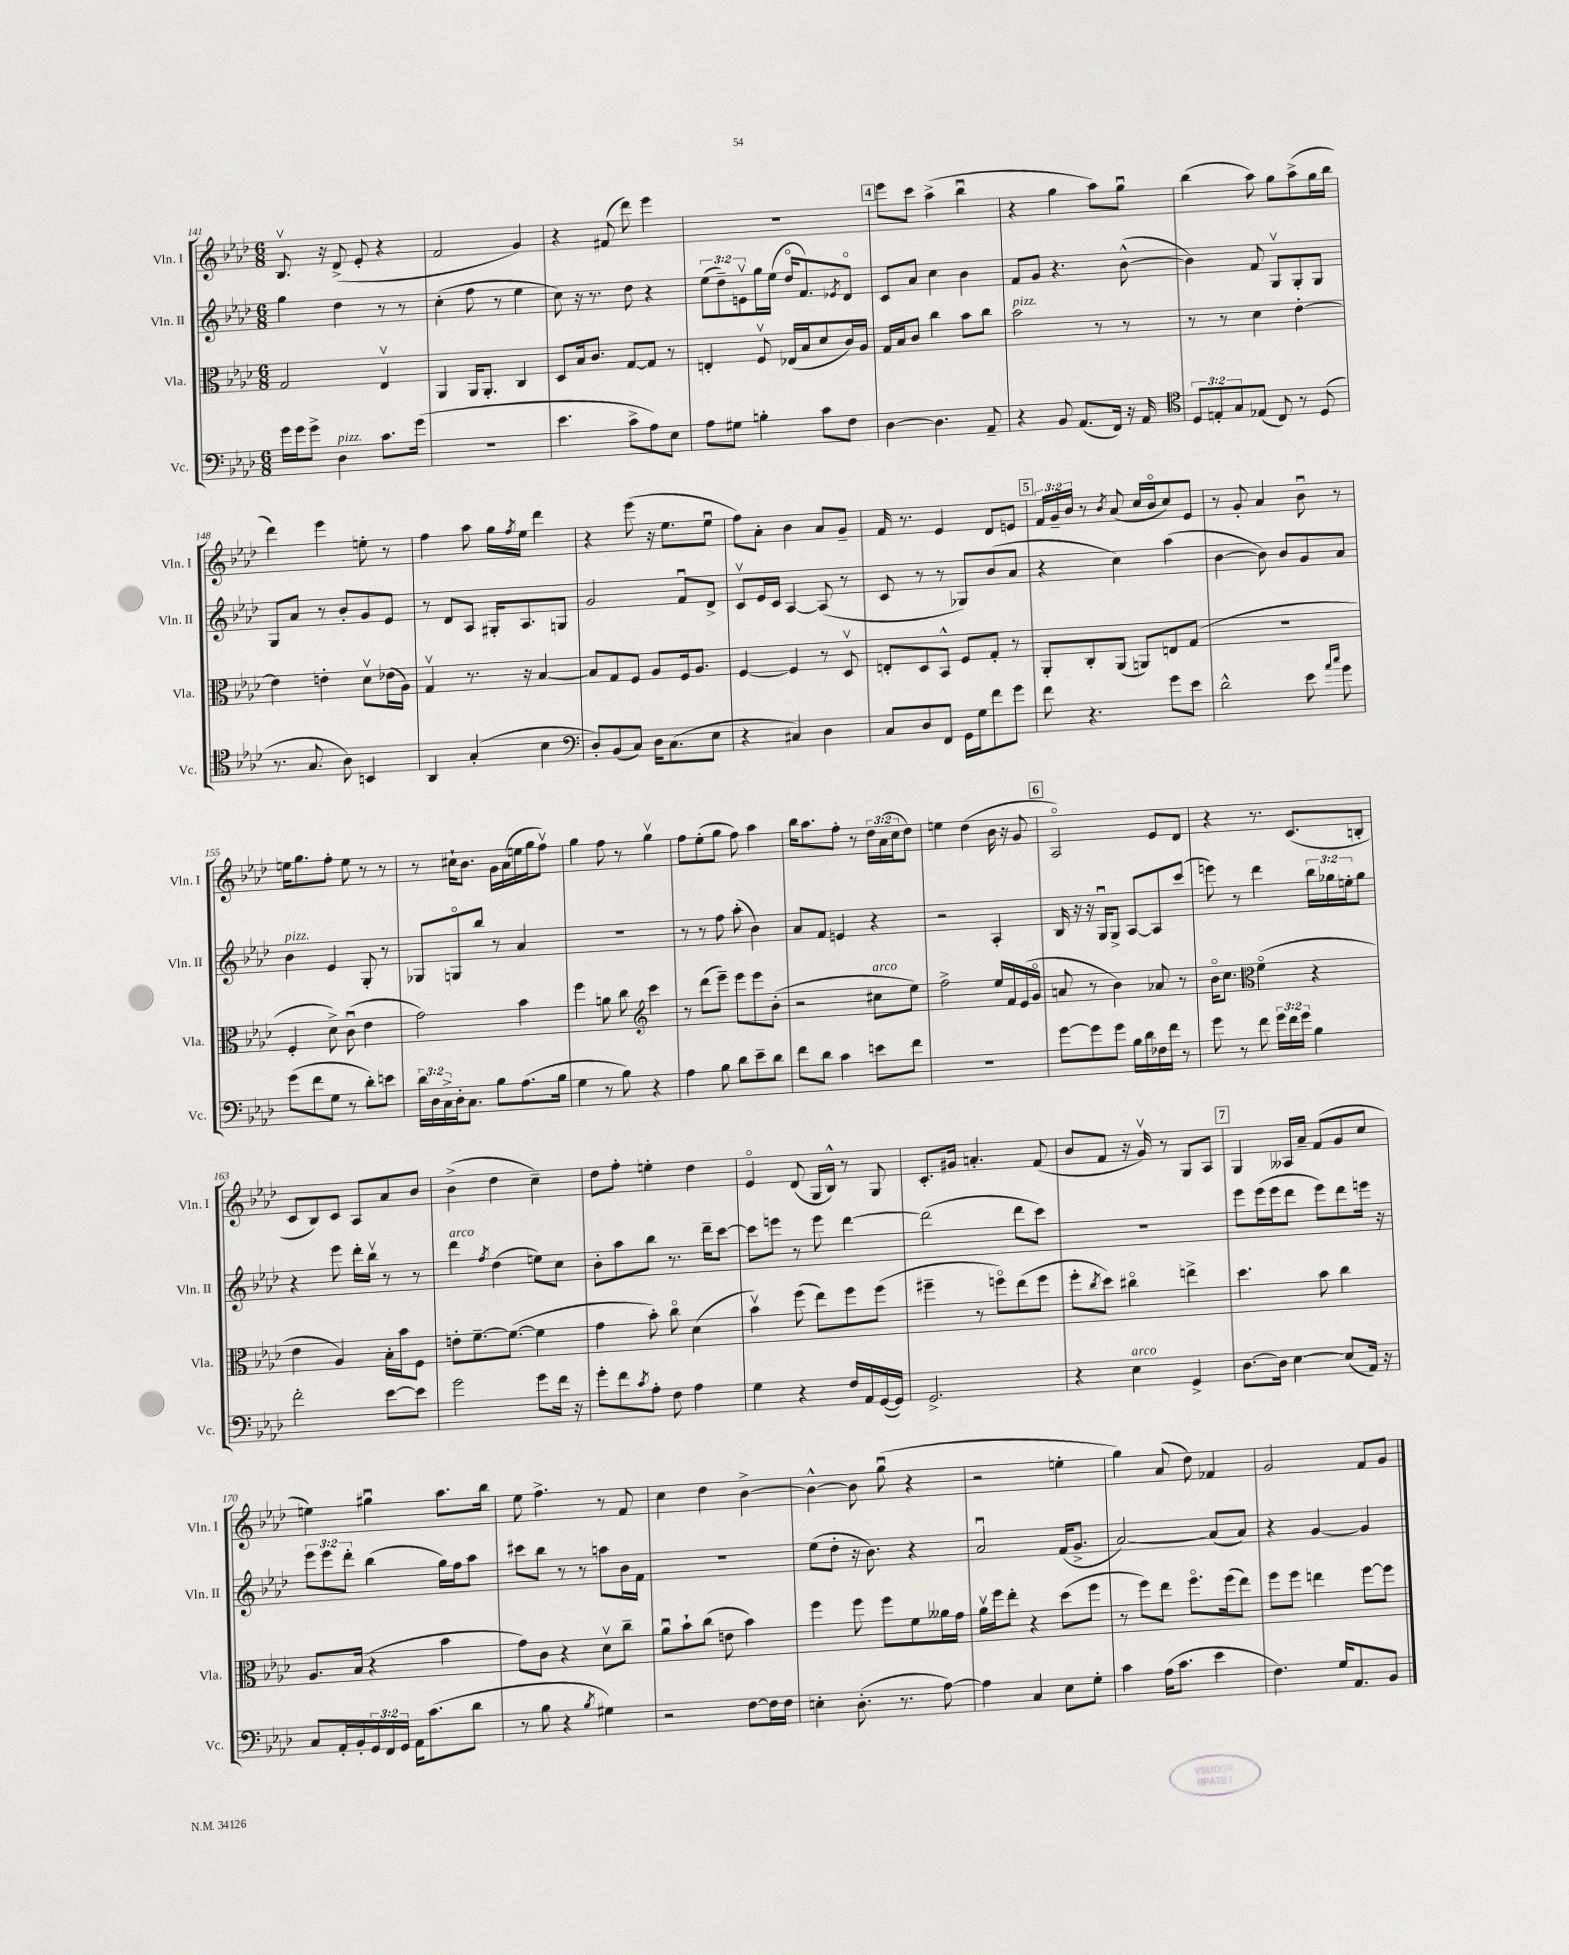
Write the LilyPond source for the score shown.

<<
\new StaffGroup <<
\new Staff = "s0" \with { instrumentName = "Vln. I" shortInstrumentName = "Vln. I" } {
    \clef treble \key aes \major \numericTimeSignature \time 6/8 \override Staff.TupletNumber.text = #tuplet-number::calc-fraction-text
    bes8.\upbow r16 des'8->( ees'8-. r4 |
    f'2 g'4) |
    r4 fis'8( des'''8) ees'''4 |
    R2. |
    \mark \markup { \box "4" } ees'''8 c'''8 aes''4->( bes''4\downbow |
    r4 g''4 aes''8) g''8\downbow |
    bes''4( aes''8) g''8 aes''8->( g''16 bes''16 |
    des'''4) ees'''4 e''8-. r8 |
    f''4 aes''8 g''16 \acciaccatura { f''8 } ees''16 des'''4 |
    r4 ees'''8( r16 ees''8. ees''8\downbow |
    f''8) aes'8-. bes'4 aes'8 g'8-- |
    f'16 r8. ees'4 des'8 e'8 |
    \mark \markup { \box "5" } \tuplet 3/2 { f'16 g'16-- bes'16 } r8 \acciaccatura { bes'8 } aes'8( c''16 bes'16\flageolet c''8) ees'8 |
    r8 g'8-. aes'4 bes'8\downbow r8 |
    e''16 g''8. f''8-. e''8 r8 r8 |
    r8 cis''16-! bes'8. g'16 aes'16( e''16 g''16 f''8\upbow) |
    g''4 f''8 r8 g''4\upbow |
    f''8 ees''8-.( g''8 f''8) aes''4 |
    bes''16 aes''8. f''8-. r8 \tuplet 3/2 { des''16 aes'16( c''16 } des''8) |
    e''4 des''4( bes'16 r16 g'8 |
    \mark \markup { \box "6" } aes2\flageolet) ees'8 des'8 |
    r4 r8. c'8.( b8-. |
    c'8 bes8) c'8 aes8 aes'8 bes'8 |
    bes'4->( des''4 c''4--) |
    des''8 f''8-. e''4-. des''4 |
    ees'4\flageolet des'8( g16 bes16-^) r8 g8 |
    c'8.-. gis'16 a'4.-. f'8( |
    bes'8 f'8 r16 g'16\upbow) r8 g8 aes8 |
    \mark \markup { \box "7" } g4 aeses16 aes'16-- f'8( g'8 c''8 |
    e''4) gis''4\downbow aes''8. bes''16 |
    ees''8 f''4.-> r8 f'8 |
    c''4 des''4 bes'4~-> |
    bes'4~-^ bes'8 g''8\downbow( r4 |
    r2 e''4-. |
    g''4) aes'8( des''8) fes'4 |
    g'2 f'8 g'8 \bar "|." |
}
\new Staff = "s1" \with { instrumentName = "Vln. II" shortInstrumentName = "Vln. II" } {
    \clef treble \key aes \major \numericTimeSignature \time 6/8 \override Staff.TupletNumber.text = #tuplet-number::calc-fraction-text
    g''4 des''4 r8 r8 |
    c''4-.( f''8 r8 ees''4 |
    c''8) r16 r8. des''8 r4 |
    \tuplet 3/2 { ees''8( des''8--) e'8\upbow } g''16 ees''16( des''16\flageolet f'8.) \acciaccatura { ees'8 } des'8\flageolet |
    \mark \markup { \box "4" } c'8 aes'8 c''4 bes'4 |
    f'8 g'8 r4. bes'8~-^( |
    bes'4) f'8 g8\upbow g8-. g8 |
    g8 aes'8 r8 bes'8-. g'8 ees'8 |
    r8 des'8 aes8 gis16-. aes8. g8 |
    g'2 f'8\downbow des'8-> |
    c'8\upbow ees'16 c'16 aes4~ aes8( r8 |
    c'8 r8 r8 ges8) bes'8( aes'8 |
    \mark \markup { \box "5" } r4 c''4) aes''4( |
    bes'4~ bes'8) bes'8 g'8 aes'8 |
    bes'4^\markup { \italic "pizz." } ees'4 g8-. r8 |
    ges8 g8\flageolet bes''8 r8 aes'4 |
    R2. |
    r8 r8 f''8 aes''8-.( bes'4) |
    aes'8 f'8 e'4 r4 |
    r2 aes4-. |
    \mark \markup { \box "6" } bes16 r16 r16 g16\downbow g8-> aes8~ aes8 c'''8( |
    e'''8) r8 des'''4 \tuplet 3/2 { bes''16 ges''16 e''16-. } ges''8 |
    r4 ees'''8 des'''16-. bes''16\upbow r8 r8 |
    des'''4^\markup { \italic "arco" } \acciaccatura { f''8 } des''4( e''8) c''8 |
    bes'8-. aes''8 bes''8 r8. des'''16-- c'''8~ |
    c'''8 e'''8 r8 e'''8 des'''4~ |
    des'''2( des'''8 c'''8) |
    R2. |
    \mark \markup { \box "7" } ees'''8 ees'''16( ees'''16 des'''8 ees'''8) des'''8 e'''16 r16 |
    \tuplet 3/2 { ees'''8 ees'''8 des'''8-. } bes''4( g''16) f''16 aes''8 |
    cis'''8 bes''8 r8 r8 a''8 bes'16 f'16 |
    R2. |
    ees''8( des''8-. r16 bes'8.) r4 |
    aes'2\downbow f'16( g'8.-> |
    aes'2~) aes'8( aes'8) |
    r4 g'4~ g'4 \bar "|." |
}
\new Staff = "s2" \with { instrumentName = "Vla." shortInstrumentName = "Vla." } {
    \clef alto \key aes \major \numericTimeSignature \time 6/8
    g2 ees4\upbow |
    aes,4 aes,16 aes,8.-. c4 |
    des8 bes16 c'8. g8~ g8 r8 |
    e4-. f8\upbow ees16( bes16 des'8 c'16) aes16 |
    \mark \markup { \box "4" } g16 bes16 c'8 c''4 bes'8 c''8 |
    bes'2^\markup { \italic "pizz." } r8 r8 |
    r8 r8 des'4 ees'4~-. |
    ees'4 e'4-. des'8\upbow ees'16( aes16) |
    g4\upbow r8. r16 bes4~ |
    bes8 g8 f8 aes8 f16 aes8. |
    f4~ f4 r8 des8\upbow |
    e8-. des8 bes,8-^ f8 g8-. r8 |
    \mark \markup { \box "5" } aes,8-. c8-. aes,8( a,8) e8 g8( |
    R2. |
    f4-. des'8->) c'8\downbow( ees'4 |
    g'2) bes'4 |
    f''4 a'8 c''8 \clef treble c'''4 |
    r8 des'''8( ees'''8--) ees'''8 ees'''8 bes'8-.( |
    r2 cis''8^\markup { \italic "arco" } ees''8) |
    f''2-> ees''16 f'16 ees'16( g'16\flageolet |
    \mark \markup { \box "6" } a'8 r8 bes'4) aes'8 r8 |
    bes'16\flageolet c''8. \clef alto f'4\flageolet( r4 |
    ees'4 aes4) bes16-. bes'16 f8 |
    e'8-. f'8.~-- f'8.~( f'4 |
    g'4 bes'8-.) c''8\flageolet des'4( |
    bes'4\upbow) f''8( ees''8) f''8 f''8( |
    fis''4-- r8 f''8\flageolet) ees''8( f''8 |
    f''8-. \acciaccatura { c''8 } des''8) cis''4\flageolet e''4-> |
    \mark \markup { \box "7" } des''4. bes'8 c''4 |
    aes8. bes16( r4 bes'4 |
    g'8) c'8 r4 des'8\upbow c''8-- |
    aes'8\downbow bes'8-! c''8( e'8 bes'4) |
    f''4 f''8 f''8 f'8 aeses'16 g'16 |
    aes'16\upbow f''16 ees''8-. r4 des''8( f''8 |
    r8 f''8) ees''8 f''8.\flageolet f''16( ees''8) |
    f''8 f''8 e''4 f''8~ f''8 \bar "|." |
}
\new Staff = "s3" \with { instrumentName = "Vc." shortInstrumentName = "Vc." } {
    \clef bass \key aes \major \numericTimeSignature \time 6/8 \override Staff.TupletNumber.text = #tuplet-number::calc-fraction-text
    g'16 g'16 g'8-> des4^\markup { \italic "pizz." } c'8. g'16( |
    R2. |
    ees'4. c'8-> aes8) ees8 |
    aes8 gis8 b4-. c'8 f8 |
    \mark \markup { \box "4" } des4~ des4. aes,8-- |
    r4 bes,8 aes,8.( f,16) r16 aes,16 |
    \clef tenor \tuplet 3/2 { des8 e8-. g8 } ees8( c8) r8 des8( |
    r8. g8. aes8) b,4 |
    aes,4 g4-.( bes4 |
    \clef bass des8-.) bes,8( c8) des16 c8.( ees8 |
    r4 cis4) des4 |
    c8 des8 f,8 g,16 g16 f'8 g'8 |
    \mark \markup { \box "5" } f'8 r4. g'8 ees'8 |
    des'2-^ ees'8 \grace { aes'16 c''16 } g'8 |
    g'8( f'8 g8 r8 des'8-.) e'8 |
    \tuplet 3/2 { des'16 des16 c16-> } des16-. c8. bes8 aes8.( bes16 |
    g4 r8 bes8) r4 |
    aes4 bes8 des'8 ees'8-- des'8 |
    f'8 des'8 c'4 e'8 f'8 |
    R2. |
    \mark \markup { \box "6" } g'8~ g'8 g'8 bes16 des'16 fes16 f'16 r8 |
    g'8 r8 f'8 \tuplet 3/2 { g'16 f'16 g'16 } bes4 |
    f'2-. ees'8~ ees'8 |
    g'2 g'8 f'16 r16 |
    g'8-. f'8 \acciaccatura { c'8 } aes8-. f8 aes4 |
    g4 r4 f16 aes,16 g,16~( g,16) |
    g,2.-> |
    r4 ees4^\markup { \italic "arco" } g,4-> |
    \mark \markup { \box "7" } des8.~ des16 ees4~ ees8( aes,16) r16 |
    c8 aes,16-. bes,16-. \tuplet 3/2 { g,16 f,16 g,16 } aes,16 c'8.( des'8 |
    r8 bes8 r4 \acciaccatura { bes8 } gis4) |
    r2 f8~ f16 f16 |
    e4-. des8.-.( r8. aes8~) |
    aes4 c4 ees8 g8-. |
    c'4 aes16( c'8. ees'4 |
    f4.) g16 aes,8. bes,8 \bar "|." |
}
>>
>>
\layout { \context { \Score currentBarNumber = #141 } }
